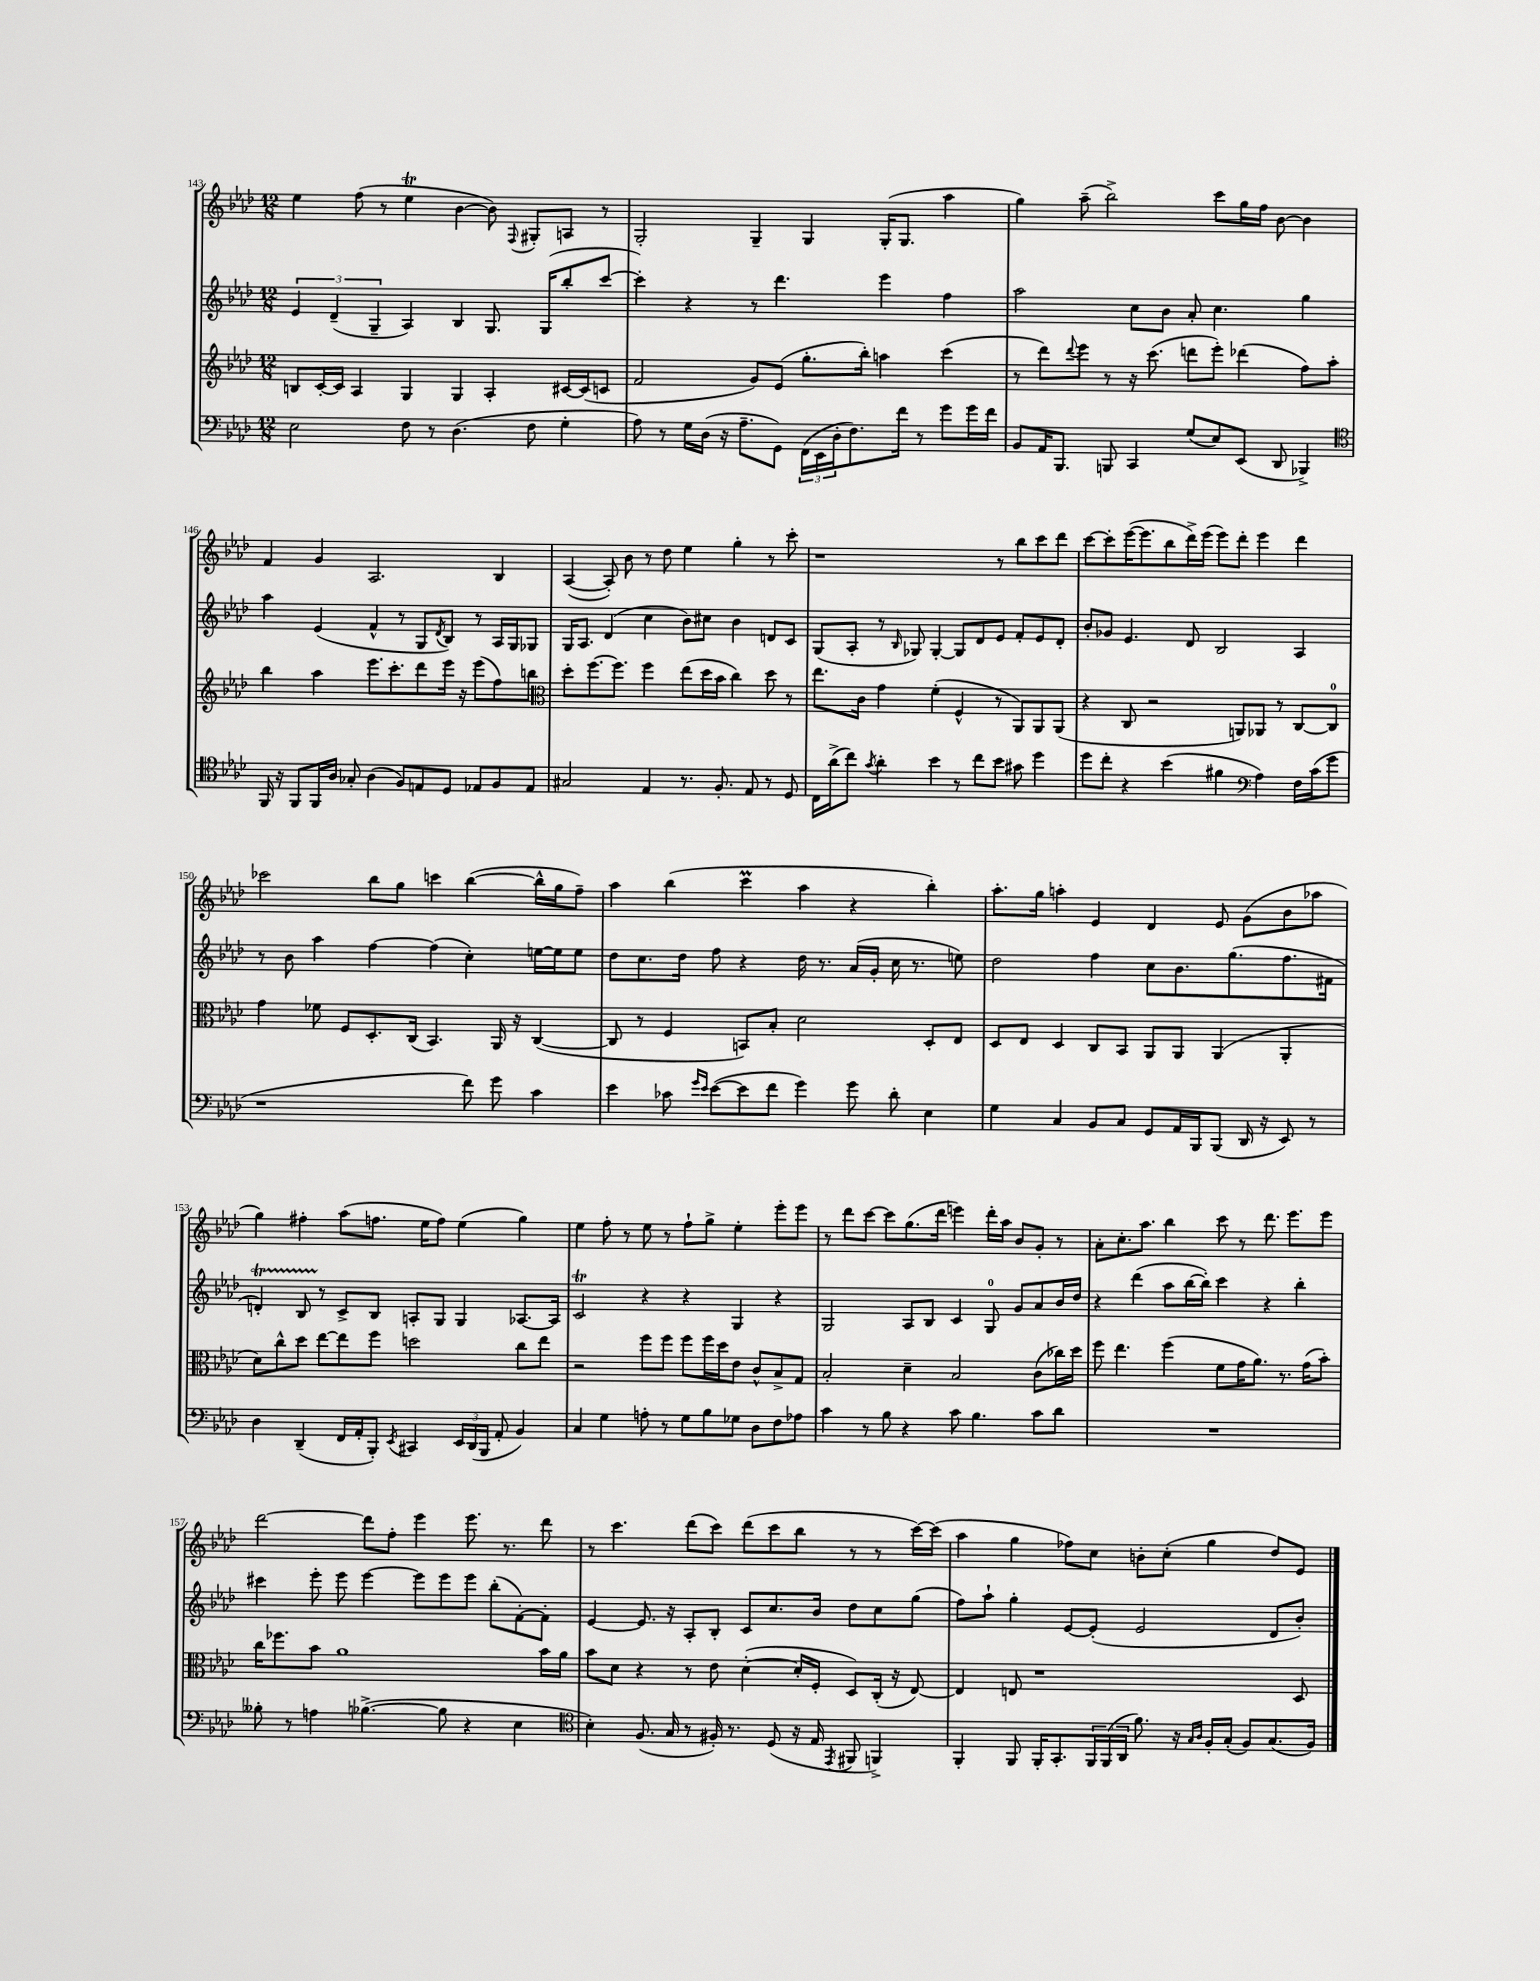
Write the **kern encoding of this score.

**kern	**kern	**kern	**kern
*part4	*part3	*part2	*part1
*staff4	*staff3	*staff2	*staff1
*clefF4	*clefG2	*clefG2	*clefG2
*k[b-e-a-d-]	*k[b-e-a-d-]	*k[b-e-a-d-]	*k[b-e-a-d-]
*M12/8	*M12/8	*M12/8	*M12/8
=143	=143	=143	=143
2E-\	8Bn/L	6e-/	4ee-\
.	[16c'/L	.	.
.	.	(6d-~/	.
.	16c/JJ]	.	.
.	4A-/	.	(8ff\
.	.	6G~/	.
.	.	.	8r
8F\	4G/	4A-/)	4ee-T\
8r	.	.	.
(4.D-\	4G/	4B-/	[4b-\
.	4A-'/	8.G/	8b-\])
.	.	.	8qqF/
8F\	.	.	8G#X'/L
.	.	(16G/KL	.
4G'\	[16c#X/LL	8bb-'/	8An/J
.	(16c#/J]	.	.
.	8cn/J	[8ccc/J	8r
=144	=144	=144	=144
8A-\)	2f/	4ccc'\])	2G'/
8r	.	.	.
16G\LL	.	4r	.
(16D-\JJ	.	.	.
16r	.	.	.
8.A-~\L	.	.	.
.	8g/L)	8r	4G~/
8GG\J)	(8e-/J	4.ddd-\	.
(24FF\LL	8.gg'\L	.	4G/
24EE-\	.	.	.
24D-'\J	.	.	.
8.F\)	.	.	.
.	16bb-'\Jk)	.	.
.	4aan\	4eee-\	(16G'/KL
16f\Jk	.	.	8.G/J
8r	.	.	.
8g\L	(4ccc\	4ff\	4aa-\
16g\L	.	.	.
16f\JJ	.	.	.
=145	=145	=145	=145
8BB-/L	8r	2aa-\	4gg\)
16AA-/K	8ddd-\L)	.	.
8.BBB-/J	.	.	.
.	8qqddd-/	.	.
.	8eee-\J	.	(8aa-~\
8BBBn/	8r	.	2bb-^\)
4CC/	16r	8cc\L	.
.	(8.ccc\	.	.
.	.	8b-\J	.
(8G/L	8dddn\L	8a-'/	.
8E-/)	8eee-'\J)	4.cc\	8ccc\L
(8EE-/J	(4ddd-X\	.	16gg\L
.	.	.	16ff\JJ
8DD-/	.	.	[8b-\
4BBB-X^/)	8ff\L)	4gg\	4b-\]
.	8aa-'\J	.	.
!!LO:LB:g=z
=146	=146	=146	=146
*clefC4	*	*	*
16FF/	4bb-\	4aa-\	4f/
16r	.	.	.
8FF/L	.	.	.
16FF/L	4aa-\	(4e-/	4g/
16A-/JJ	.	.	.
8G-X'/	.	.	.
(4A-\	8.eee-\L	4f^^/	2.A-/
.	8.ccc'\	.	.
8F/L)	.	8r	.
8En/	8ddd-\	8G/L	.
.	.	8qd-/	.
8D-/J	16eee-\Jk	8B-/J)	.
.	16r	.	.
8E-X/L	(8eee-\L	8r	.
8F/	8ff\)	16A-/LL	4B-/
.	.	16G/J	.
8E-/J	8bbn\J	8G-X/J	.
=147	=147	=147	=147
*	*clefC3	*	*
2G#X/	8dd-'\L	16G/KL	([4A-/
.	.	8.A-/J	.
.	[8.ff\	.	.
.	.	(4d-/	8A-'/])
.	8.ff\J]	.	.
.	.	.	8b-\
4E-/	4ff\	4cc\	8r
.	.	.	8dd-\
8.r	(8ee-\L	8b-\L)	4ee-\
.	16dd-\L	8cc#X\J	.
8.F'/	16b-\JJ	.	.
.	4cc\)	4b-\	4gg'\
8E-/	.	.	.
8r	8dd-\	8dn/L	8r
8D-/	8r	8c/J	8ccc'\
=148	=148	=148	=148
16C\LL	8.ee-\L	(8G/L	1r
(16a-^\J	.	.	.
8cc\J)	.	8A-'/J	.
.	16c\Jk	.	.
8qg/	.	.	.
4a-'\	4g\	8r	.
.	.	16qqB-/	.
.	.	8G-X/)	.
4b-\	(4f'\	[4G-'/	.
8r	4F^^/	8G-/L]	.
8cc\L	.	8d-/	.
8b-\J	8r	8e-/J	8r
8g#X\	8AA-/L)	8f'/L	8bb-\L
4dd-\	8AA-/	8e-/	8ccc\
.	(8AA-/J	8d-'/J	8ddd-\J
=149	=149	=149	=149
8dd-\L	4r	8b-'/L	[8ccc\L
8cc'\J	.	8g-X/J	8ccc'\]
4r	8C/	4.e-/	([16eee-\K
.	.	.	8.eee-\]
.	2r	.	.
(4b-\	.	.	8bb-\
.	.	8d-/	16ddd-^\L)
.	.	.	(16eee-\JJ
4f#X\	.	2B-/	8eee-\L)
.	8AAn/L)	.	8ddd-'\J
*clefF4	*	*	*
4A-\)	8AA-X/J	.	4eee-\
.	8r	.	.
16F\LL	[8C/L	4A-/	4ddd-\
(16c\J	.	.	.
8g\J	8C/J]	.	.
!!LO:LB:g=z
=150	=150	=150	=150
1r	4g\	8r	2ccc-X\
.	.	8b-\	.
.	8f-X\	4aa-\	.
.	8F/L	.	.
.	8.D-'/	[4ff\	8bb-\L
.	.	.	8gg\J
.	(16C/Jk	.	.
.	4.BB-/)	(4ff\]	4cccn\
8f\)	.	4cc'\)	([4bb-\
8g\	16AA-/	.	.
.	16r	.	.
4c\	([4C/	[16een\LL	16bb-^^\LL]
.	.	16ee\J]	16gg\J
.	.	8ee\J	8ff~\J)
=151	=151	=151	=151
4e-\	8C/]	8dd-\L	4aa-\
.	8r	8.cc\	.
8c-X\	4F/	.	(4bb-\
.	.	16dd-\Jk	.
16qqg/LL	.	.	.
16qqe-/JJ	.	.	.
([8e-\L	.	8ff\	.
8e-\]	8BBn/L)	4r	4cccm\
8f\J	8B-'/J	.	.
4g\)	2d-\	16dd-\	4aa-\
.	.	8.r	.
8g\	.	(16a-/LL	4r
.	.	16g'/JJ	.
8d-'\	.	16cc\	.
.	.	8.r	.
4E-\	8D-'/L	.	4bb-'\)
.	8E-/J	8een\)	.
=152	=152	=152	=152
4G\	8D-/L	2dd-\	8.aa-'\L
.	8E-/J	.	.
.	.	.	16gg\Jk
4C/	4D-/	.	4aan'\
8BB-/L	8C/L	4ff\	4e-/
8C/J	8BB-/J	.	.
8GG/L	8AA-/L	8cc\L	4d-/
16AA-/L	8AA-/J	8.b-\	.
16BBB-/J	.	.	.
(8BBB-/J	(4AA-/	.	8e-/
.	.	(8.gg\	.
16DD-/	.	.	(8g\L
16r	.	.	.
8EE-/)	4AA-'/	8.ff\	8b-\
8r	.	.	8aa-X\J
.	.	16f#X\Jk	.
!!LO:LB:g=z
=153	=153	=153	=153
4D-\	8d-\L)	4dnt'/)	4gg\)
.	8cc^^\	.	.
(4DD-~/	8dd-\J	8B-TTT/	4ff#X'\
.	[8ee-\L	8r	.
16FF/LL	8ee-\]	8c^/L	(8aa-\L
16AA-'/J	.	.	.
8BBB-'/J)	8ff\J	8B-/J	8.ffn\J
8qEE-/	.	.	.
4CC#X/	2ddn\	8An'/L	.
.	.	.	16ee-\KL
.	.	8G/J	8ff\J)
24EE-/LL	.	4G/	(4ee-\
(24DD-/	.	.	.
24BBB-/JJ	.	.	.
8AA-'/	.	.	.
4BB-/)	8cc\L	[8.A-X/L	4gg\)
.	8ee-\J	.	.
.	.	16A-/Jk]	.
=154	=154	=154	=154
4C/	2r	2ct/	4ee-\
4G\	.	.	8ff'\
.	.	.	8r
8An'\	8ff\L	4r	8ee-\
8r	8ff\J	.	8r
8G\L	8ff\L	4r	8ff`\L
8B-\	16ff\L	.	8gg^\J
.	16dd-\J	.	.
8G-X\J	8e-\J	4G/	4ee-'\
8D-\L	8c^^/L	.	.
8F\	8B-^/	4r	8eee-'\L
8A-X\J	8G/J	.	8eee-\J
=155	=155	=155	=155
4c\	2B-'/	2G/	8r
.	.	.	8ddd-\L
8r	.	.	[8ccc\J
8B-\	.	.	8ccc\L]
4r	4d-~\	8A-/L	(8.gg\
.	.	8B-/J	.
.	.	.	16ddd-\Jk
8c\	2B-/	4c/	4eeen\)
4.B-\	.	.	.
.	.	8G/	16ddd-'\LL
.	.	.	16aa-\JJ
.	.	8g/L	8b-/L
8c\L	(8c\L	8a-/	8g'/J
8d-\J	16cc-X\L)	16b-/L	8r
.	16dd-\JJ	16dd-/JJ	.
=156	=156	=156	=156
1.r	8ff\	4r	8a-'\L
.	4.ee-\	.	8.cc'\
.	.	(4ddd-\	.
.	.	.	8.aa-\J
.	(4ff\	8aa-\L	4bb-\
.	.	[16bb-\L	.
.	.	16bb-'\JJ])	.
.	8f\L	4ccc\	8ccc\
.	16g\K	.	8r
.	8.a-\J)	.	.
.	.	4r	8.ddd-\
.	8.r	.	.
.	.	.	8.eee-\L
.	.	4bb-'\	.
.	(16g\KL	.	.
.	8b-'\J)	.	8eee-\J
!!LO:LB:g=z
=157	=157	=157	=157
8B--X'\	16cc\KL	4ccc#X\	[2ddd-\
.	8.ff-X\	.	.
8r	.	.	.
4An\	8b-\J	8eee-'\	.
.	1a-	8eee-\	.
([4.B-X^\	.	[4eee-\	8ddd-\L]
.	.	.	8ff'\J
.	.	8eee-\L]	4eee-\
8B-\]	.	8eee-\	.
4r	.	8eee-\J	8.eee-\
.	.	(8bb-'\L	.
.	.	.	8.r
4E-\	.	[8f'\)	.
.	16b-\LL	8f'\J]	8ddd-\
.	16a-\JJ	.	.
=158	=158	=158	=158
*clefC4	*	*	*
4B-'\)	8b-\L	[4e-/	8r
.	8d-\J	.	4.ccc\
(8.F/	4r	8.e-/]	.
16G/	.	16r	.
8r	8r	8A-'/L	(8ddd-\L
16F#X'/)	8e-\	8B-'/J	8ccc\J)
8.r	.	.	.
.	([4d-'\	8c/L	(8ddd-\L
(8D-/	.	8.cc/	8ccc\
16r	16d-'/LL]	.	8bb-\J
16E-/	16F'/JJ	16b-/Jk	.
8qEE-/	.	.	.
8FF#X/	8D-/L)	8dd-\L	8r
4FFn^/)	(16C'/Jk	8cc\	8r
.	16r	.	.
.	[8E-/)	(8gg\J	[16ccc\LL)
.	.	.	(16ccc\JJ]
=159	=159	=159	=159
4FF'/	4E-/]	8ff\L)	4aa-\
.	.	8aa-`\J	.
8FF/	8En/	4gg'\	4gg\
16FF'/KL	1r	.	.
8.GG'/	.	.	.
.	.	[8e-/L	8ff-X\L)
24FF/L	.	(8e-'/J]	8cc\J
(24FF/	.	.	.
24AA-/JJ	.	.	.
8.f\)	.	2e-/	8bn'\L
.	.	.	(8cc'\J
16r	.	.	.
16qqG/LL	.	.	.
16qqA-/JJ	.	.	.
16F'/LL	.	.	4gg\
(16G'/JJ	.	.	.
8F/L)	.	.	.
(8.G/	.	8d-/L	8dd-/L)
.	8D-/	8b-'/J)	8e-/J
16F/Jk)	.	.	.
==	==	==	==
*-	*-	*-	*-
